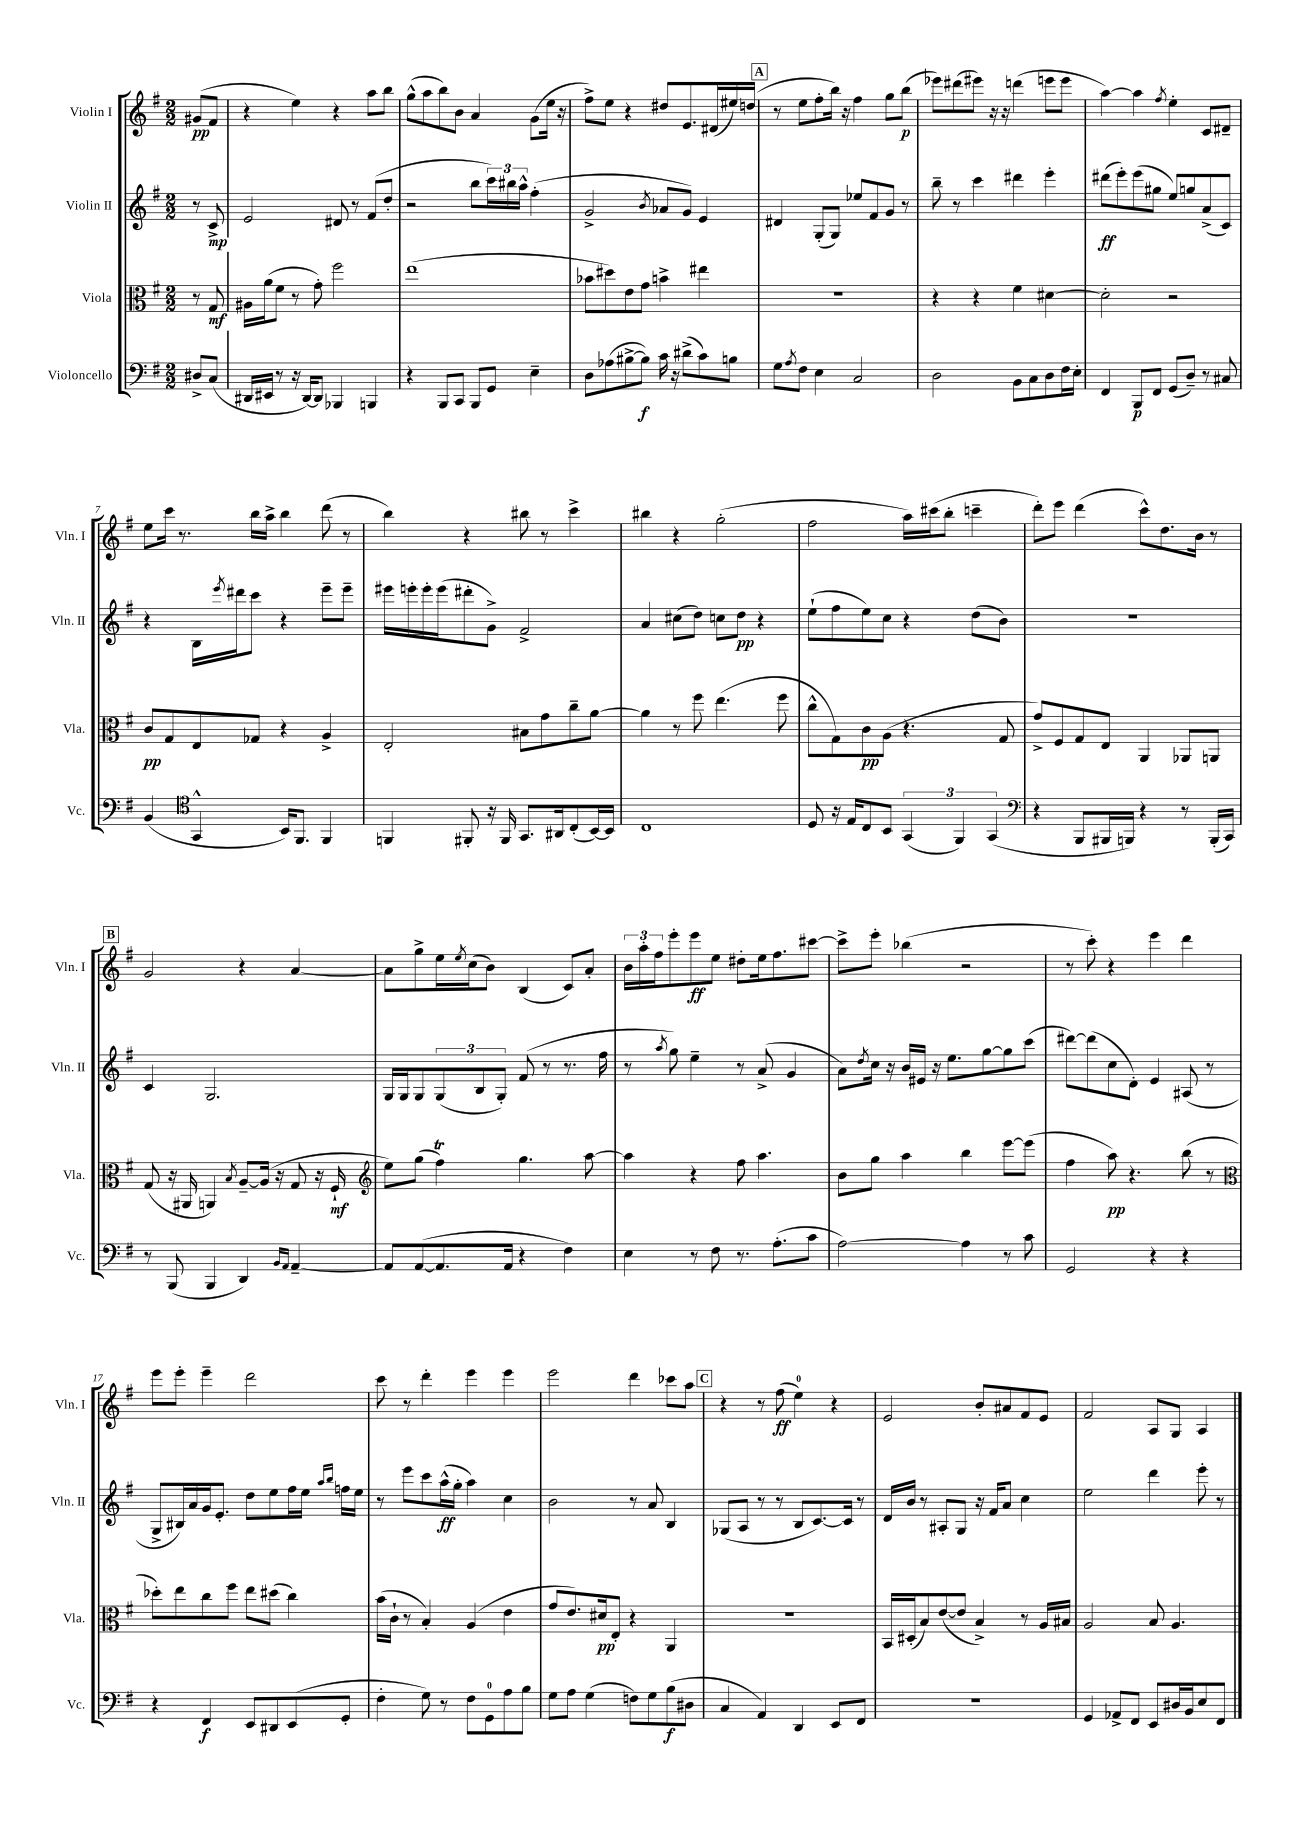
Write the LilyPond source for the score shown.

<<
\new StaffGroup <<
\new Staff = "s0" \with { instrumentName = "Violin I" shortInstrumentName = "Vln. I" } {
    \clef treble \key g \major \numericTimeSignature \time 2/2 \partial 4
    gis'8\pp( fis'8 |
    r4 e''4) r4 a''8 b''8 |
    g''8-^( a''8 b''8) b'8 a'4 g'8( e''16 r16 |
    fis''8->) e''8 r4 dis''8 e'8. dis'16( eis''16) d''16( |
    \mark \markup { \box "A" } r8 e''8 fis''8-. b''16) r16 fis''4 g''8 b''8\p( |
    ees'''8) dis'''8( eis'''8) r16 r16 d'''4( e'''8 e'''8 |
    a''4~) a''4 \acciaccatura { fis''8 } e''4-. c'8 dis'8-- |
    e''8 c'''16 r8. b''16 a''16-> b''4 d'''8( r8 |
    b''4) r4 bis''8 r8 c'''4-> |
    bis''4 r4 g''2-.( |
    fis''2 a''16) cis'''16( b''8-. c'''4-- |
    d'''8-.) e'''8 d'''4( c'''8-^) d''8. b'16 r8 |
    \mark \markup { \box "B" } g'2 r4 a'4~ |
    a'8 g''8-> e''16 \acciaccatura { e''8 } c''16( b'8) b4( c'8) a'8-. |
    \tuplet 3/2 { b'16 a''16-. fis''16 } e'''8-. e'''8\ff e''8 dis''8-. e''16 fis''8. cis'''8~ |
    cis'''8-> e'''8-. bes''4( r2 |
    r8 c'''8-.) r4 e'''4 d'''4 |
    e'''8 e'''8-. e'''4-- d'''2 |
    c'''8 r8 d'''4-. e'''4 e'''4 |
    e'''2 d'''4 ces'''8 a''8 |
    \mark \markup { \box "C" } r4 r8 fis''8\ff( e''4-0) r4 |
    e'2 b'8-. ais'8 fis'8 e'8 |
    fis'2 a8 g8 a4 \bar "|." |
}
\new Staff = "s1" \with { instrumentName = "Violin II" shortInstrumentName = "Vln. II" } {
    \clef treble \key g \major \numericTimeSignature \time 2/2 \partial 4
    r8 c'8->\mp |
    e'2 dis'8 r8 fis'8( d''8-. |
    r2 b''8 \tuplet 3/2 { c'''16) bis''16 a''16-^ } fis''4-.( |
    g'2-> \acciaccatura { b'8 } aes'8 g'8) e'4 |
    \mark \markup { \box "A" } dis'4 g8-.( g8) ees''8 fis'8 g'8 r8 |
    b''8-- r8 c'''4 dis'''4 e'''4-. |
    dis'''8\ff( e'''8-.) e'''8( gis''8 e''8) g''8 a'8->( c'8) |
    r4 b16 \acciaccatura { e'''8 } dis'''16 c'''8 r4 e'''8-- e'''8-- |
    eis'''16 e'''16-. e'''16-. e'''16( dis'''8-. g'8->) fis'2-> |
    a'4 cis''8( d''8) c''8 d''8\pp r4 |
    e''8-!( fis''8 e''8) c''8 r4 d''8( b'8) |
    R1 |
    \mark \markup { \box "B" } c'4 g2. |
    g16 g16 g8 \tuplet 3/2 { g8( b8 g8-.) } fis'8( r8 r8. fis''16 |
    r8 \acciaccatura { a''8 } g''8) e''4-- r8 a'8->( g'4 |
    a'8) \acciaccatura { d''8 } c''16 r16 b'16 eis'16 r16 e''8. g''8~ g''8 c'''8( |
    dis'''8~) dis'''8( c''8 d'8-.) e'4 ais8( r8 |
    g8-> bis16) a'16 g'16 e'8.-. d''8 e''8 fis''16 e''16 \grace { a''16 b''16 } f''16 e''16 |
    r8 e'''8 c'''8 a''16-^\ff( g''16-. a''4) c''4 |
    b'2 r8 a'8 b4 |
    \mark \markup { \box "C" } ges8( a8 r8 r8 b8 c'8.~) c'16 r8 |
    d'16 b'16 r8 ais8-. g8 r16 fis'16 a'8 c''4 |
    e''2 d'''4 e'''8-. r8 \bar "|." |
}
\new Staff = "s2" \with { instrumentName = "Viola" shortInstrumentName = "Vla." } {
    \clef alto \key g \major \numericTimeSignature \time 2/2 \partial 4
    r8 g8\mf |
    ais16 a'16( fis'8 r8 g'8-.) fis''2 |
    e''1( |
    bes'8 dis''8) e'8 g'8 b'4-> eis''4 |
    \mark \markup { \box "A" } R1 |
    r4 r4 fis'4 dis'4~ |
    dis'2-. r2 |
    c'8\pp g8 e8 ges8 r4 a4-> |
    e2-. bis8 g'8 c''8-- a'8~ |
    a'4 r8 fis''8 e''4.( fis''8 |
    c''8-^ g8) c'8\pp a8( r4. g8 |
    g'8->) fis8 g8 e8 a,4 aes,8 a,8 |
    \mark \markup { \box "B" } g8( r16 ais,16 a,4) \acciaccatura { b8 } a8~-- a16( r16 g8 r16 fis16-!\mf |
    \clef treble e''8) g''8( fis''4\trill) g''4. a''8~ |
    a''4 r4 fis''8 a''4. |
    b'8 g''8 a''4 b''4 e'''8~ e'''8( |
    fis''4 a''8\pp) r4. b''8( r8 |
    \clef alto des''8-.) e''8 c''8 fis''8 e''8 dis''8( c''4) |
    b'16( c'16-! r8 b4-.) a4( e'4 |
    g'8 e'8.) dis'16\pp e8-. r4 a,4 |
    \mark \markup { \box "C" } R1 |
    b,16 dis16-.( b8) e'8~( e'8 b4->) r8 a16 bis16 |
    a2 b8 a4. \bar "|." |
}
\new Staff = "s3" \with { instrumentName = "Violoncello" shortInstrumentName = "Vc." } {
    \clef bass \key g \major \numericTimeSignature \time 2/2 \partial 4
    dis8-> c8( |
    dis,16 eis,16 r8 r16 dis,16~) dis,8 bes,,4 b,,4 |
    r4 b,,8 c,8 b,,8 g,8 e4-- |
    d8 aes8( bis8~-> bis8\f) c'16 r16 dis'8->( c'8) b8 |
    \mark \markup { \box "A" } g8 \acciaccatura { a8 } fis8 e4 c2 |
    d2 b,8 c8 d8 fis16 e16-. |
    fis,4 b,,8\p fis,8 g,8( d8--) r8 cis8 |
    b,4( \clef tenor g,4-^ b,16) fis,8. fis,4 |
    f,4 fis,8-. r16 fis,16 g,8. ais,16 c8-.( b,16~) b,16 |
    c1 |
    d8 r16 e16 c8 b,8 \tuplet 3/2 { g,4( fis,4) g,4( } |
    \clef bass r4 b,,8 bis,,16 b,,16) r4 r8 b,,16-.( c,16) |
    \mark \markup { \box "B" } r8 b,,8( b,,4 d,4) \grace { b,16 a,16 } a,4~-- |
    a,8 a,8~( a,8. a,16 r4 fis4) |
    e4 r8 fis8 r8. a8.-.( c'8 |
    a2~) a4 r8 c'8 |
    g,2 r4 r4 |
    r4 fis,4\f e,8 dis,8 e,8( g,8-. |
    fis4-. g8) r8 fis8 g,8-0 a8 b8 |
    g8 a8 g4( f8) g8 b8\f( dis8 |
    \mark \markup { \box "C" } c4 a,4) d,4 e,8 fis,8 |
    r1 |
    g,4 aes,8-> fis,8 e,8 dis16 b,16 e8 fis,8 \bar "|." |
}
>>
>>
